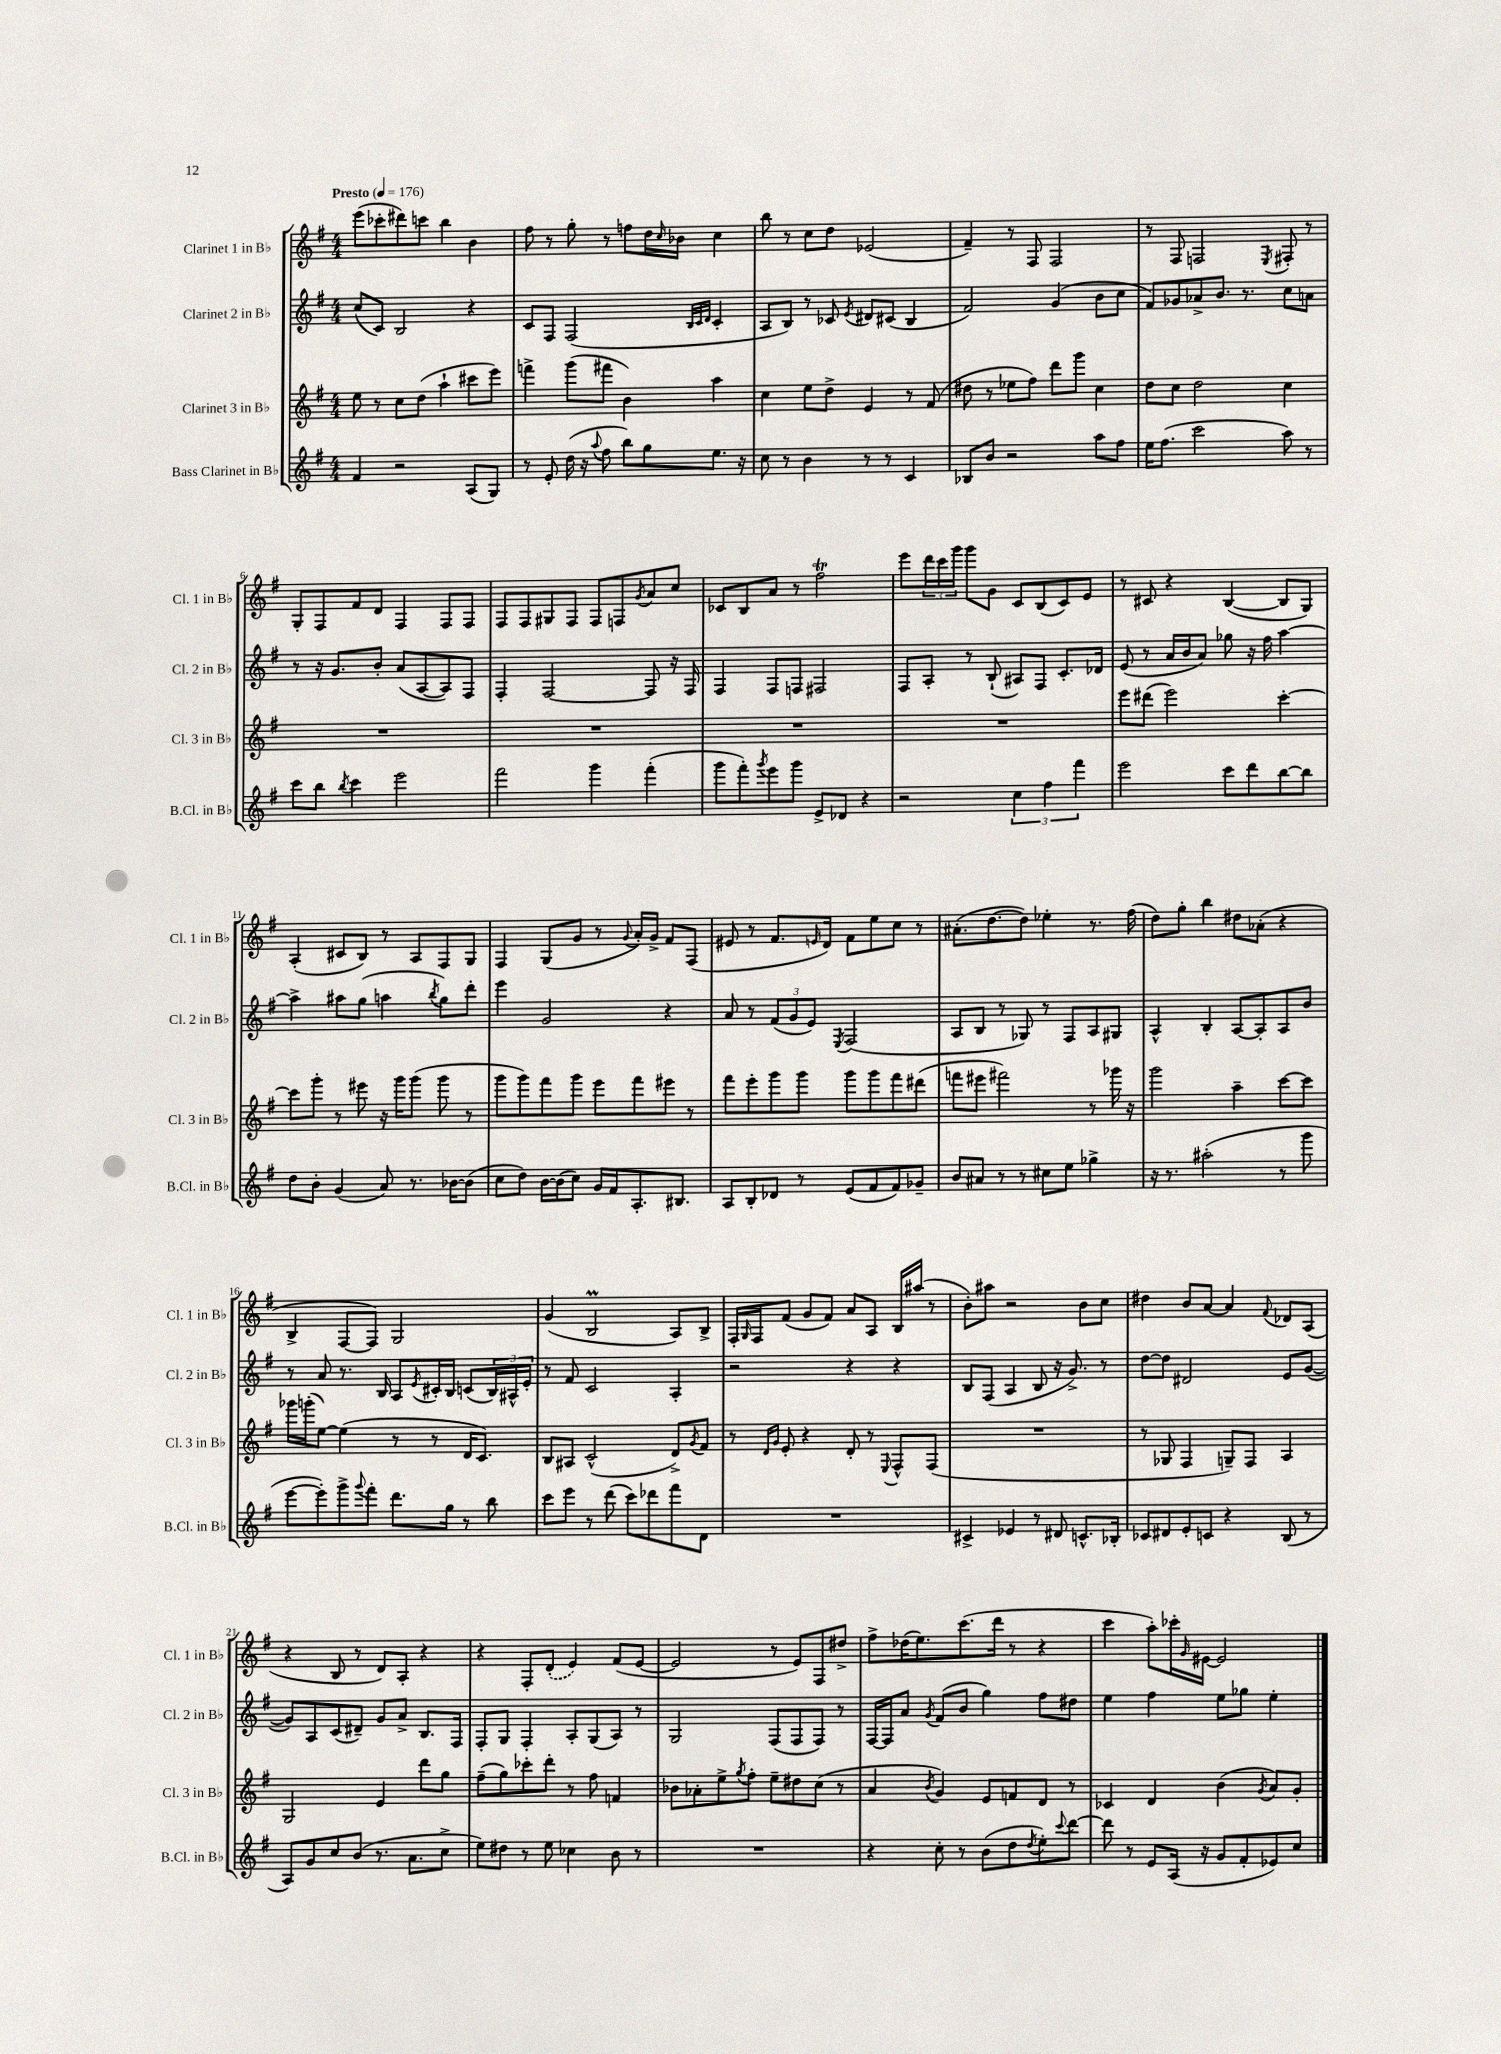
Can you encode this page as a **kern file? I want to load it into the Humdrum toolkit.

**kern	**kern	**kern	**kern
*part4	*part3	*part2	*part1
*staff4	*staff3	*staff2	*staff1
*I"Bass Clarinet in B♭	*I"Clarinet 3 in B♭	*I"Clarinet 2 in B♭	*I"Clarinet 1 in B♭
*I'B.Cl. in B♭	*I'Cl. 3 in B♭	*I'Cl. 2 in B♭	*I'Cl. 1 in B♭
*clefG2	*clefG2	*clefG2	*clefG2
*k[f#]	*k[f#]	*k[f#]	*k[f#]
*M4/4	*M4/4	*M4/4	*M4/4
*MM176	*MM176	*MM176	*MM176
=1	=1	=1	=1
!	!	!	!LO:TX:a:B:t=Presto
4f#/	8ee\	(8cc/L	(8eee\L
.	8r	8c/J)	8ccc-X'\
2r	8cc\L	2B/	8ddd#X\)
.	(8dd\J	.	8cccn\J
.	4aa`\	.	4bb\
(8A/L	8ccc#X\L	4r	4b\
8G/J)	8eee\J)	.	.
=2	=2	=2	=2
8r	4fffn^\	8c/L	8ff#\
8e'/	.	8F#/J	8r
(16dd\	(8ggg\L	(2F#/	8gg'\
16r	.	.	.
8qqaa/	.	.	.
8ff#\	8fff#X\J	.	8r
8bb\L)	4b\)	.	8ffn\L
8gg\	.	.	16dd\L
.	.	.	16qqcc/
.	.	.	16b-X\JJ
.	.	32qqB/LLL	.
.	.	32qqc/	.
.	.	32qqd/JJJ	.
8.ee\J	4aa\	4c'/	4cc\
16r	.	.	.
=3	=3	=3	=3
8cc\	4cc\	8A/L	8bb\
8r	.	8B/J)	8r
4b\	8ee\L	8r	8cc\L
.	8dd^\J	8c-X/	8dd\J
.	.	8qe/	.
8r	4e/	8d#X/L	(2e-X/
8r	.	(8c#X/J	.
4c/	8r	4B/	.
.	(8f#/	.	.
=4	=4	=4	=4
8B-X/L	8dd#X\	2f#/)	4f#~/)
8b/J	8r	.	.
2r	8ee-X\L	.	8r
.	8ff#\J)	.	8F#/
.	8ddd\L	(4g/	2F#/
.	8ggg\J	.	.
8aa\L	4cc\	8b\L	.
8ff#\J	.	8cc\J	.
=5	=5	=5	=5
16ee\KL	8dd\L	8f#/L)	8r
(8.ff#\J	.	.	.
.	8cc\J	8g-X/	8F#/
2ccc\	2dd\	8a-X^/	2Fn/
.	.	8.b/J	.
.	.	8.r	.
.	.	.	8qE/
8aa\)	4cc\	8cc\L	8F#X'/
8r	.	8an\J	8r
!!LO:LB:g=z
=6	=6	=6	=6
8ccc\L	1r	8r	8G'/L
8bb\J	.	16r	8F#/
.	.	8.g/L	.
8qbb/	.	.	.
4ccc\	.	.	8f#/
.	.	8b'/J	8d/J
2eee\	.	(8a/L	4F#/
.	.	[8A/	.
.	.	8A/])	8F#/L
.	.	8F#/J	8F#/J
=7	=7	=7	=7
2fff#\	1r	4F#'/	8F#/L
.	.	.	8F#/
.	.	[2F#/	8G#X/
.	.	.	8F#/J
4ggg\	.	.	8F#/L
.	.	.	8Fn/
.	.	.	8qg/
(4fff#'\	.	8F#/]	8a/
.	.	16r	8cc/J
.	.	16F#/	.
=8	=8	=8	=8
8ggg\L	1r	4F#/	8c-X/L
8fff#'\)	.	.	8B/
8qggg/	.	.	.
8eee\	.	8F#/L	8a/J
8ggg\J	.	8Fn/J	8r
8e^/L	.	2F#X/	2ff#t\
8d-X/J	.	.	.
4r	.	.	.
=9	=9	=9	=9
2r	1r	8F#/L	8eee\L
.	.	8A'/J	24ddd\L
.	.	.	24ccc\
.	.	.	24ggg\JJ
.	.	8r	8ggg\L
.	.	(8B`/	8g\J
6cc\	.	8A#X/L)	8c/L
.	.	8F#/J	(8B/
6ff#\	.	.	.
.	.	8.c'/L	8c/)
6fff#\	.	.	.
.	.	.	8e/J
.	.	16d-X/Jk	.
=10	=10	=10	=10
2eee\	8eee\L	(8e/	8r
.	(8ddd#X\J	8r	8c#X/
.	2eee\)	16a/LL	4r
.	.	16b/J	.
.	.	8a/J)	.
8ccc\L	.	8gg-X\	([4B/
8ddd\	.	16r	.
.	.	16ff#\	.
[8bb\	[4ccc'\	[4aa\	8B/L]
8bb\J]	.	.	8G/J)
!!LO:LB:g=z
=11	=11	=11	=11
8dd\L	8ccc\L]	4aa^\]	(4A'/
8b'\J	8ggg'\J	.	.
(4g/	8r	8aa#X\L	8c#X/L
.	8eee#X\	(8gg\J	8B/J)
8a/)	16r	4aan\	8r
.	16ggg\KL	.	.
8.r	(8ggg\J	.	8A/L
.	.	8qbb/	.
.	8ggg\	8gg\L)	8F#/
[16b-X\KL	.	.	.
(8b-\J]	8r	8ddd'\J	8G/J
=12	=12	=12	=12
8cc\L	8ggg\L	4eee\	4F#/
8dd\J)	8ggg\)	.	.
[16b\LL	8fff#\	2g/	(8G/L
(16b\J]	.	.	.
8cc\J)	8ggg\J	.	8g/J
16g/LL	8eee\L	.	8r
16f#/J	.	.	.
.	.	.	8qqg/
8.A'/	8fff#\	.	16a'/LL)
.	.	.	16g^/JJ
.	8eee#X\J	4r	8f#/L
8.B#X/J	.	.	.
.	8r	.	(8F#/J
=13	=13	=13	=13
8A/L	8fff#\L	8a/	8e#X/
8B'/	8eee'\	8r	8r
8d-X/J	8ggg\	(12f#/L	8.f#/L
.	.	12g/	.
8r	8ggg\J	.	.
.	.	12e/J)	.
.	.	.	16qqen/
.	.	.	16d/Jk)
.	.	8qE/	.
(8e/L	8ggg\L	(2F#/	8f#\L
8f#/	8ggg\	.	8ee\
8f#/)	8fff#\	.	8cc\J
8g-X~/J	(8ddd#X\J	.	8r
=14	=14	=14	=14
8b/L	8fffn\L	8A/L	(8.a#X'\L
8a#X/J	8eee#X\J	8B/J	.
.	.	.	[8.dd\
8r	2fff#X\)	8r	.
8r	.	8G-X/)	8dd\J])
8cc#X\L	.	8r	4ee-X'\
8ee\J	.	8F#/L	.
4gg-X^\	8r	8A/	8.r
.	16ggg-X\	8G#X/J	.
.	16r	.	(16ff#\
=15	=15	=15	=15
16r	2ggg\	4A^^/	8dd\L)
8.r	.	.	.
.	.	.	8gg'\J
(2aa#X'\	.	4B'/	4bb\
.	4aa~\	[8A/L	8dd#X\L
.	.	8A'/]	(8a-X'\J
8r	[8ccc\L	8A/	4r
8ggg\	8ccc\J]	8b/J	.
!!LO:LB:g=z
=16	=16	=16	=16
[8eee\L	16ggg-X\LL	8r	4B^/
.	(16gggn'\J	.	.
8eee'\])	[8ee\J)	8a/	.
8ggg^\	(4ee\]	8.r	[8F#/L
8qqggg/	.	.	.
8fff#'\J	.	.	8F#/J])
.	.	16B/	.
8.ddd\L	8r	8A/L	2G/
.	.	8qe/	.
.	8r	16c#X'/L	.
16gg\Jk	.	16B/JJ	.
8r	16d/KL	(8cn/L	.
.	8.c/J)	.	.
8bb\	.	24B/L)	.
.	.	24A#X^^/	.
.	.	24e'/JJ	.
=17	=17	=17	=17
8ccc\L	8B/L	8r	(4g/
8eee\J	8A#X/J	8f#/	.
8r	(2c^^/	2c/	2Bm/
(8ddd\	.	.	.
8ccc\L)	.	.	.
8ddd-X\	.	.	.
8fff#\	8d^/L)	4A'/	8A/L)
.	8qg/	.	.
8d\J	8f#/J	.	8B^/J
=18	=18	=18	=18
1r	8r	2r	16F#'/LL
.	.	.	16qqG/
.	.	.	16F#/J
.	16qqd/LL	.	.
.	16qqg/JJ	.	.
.	8e'/	.	(8f#/J
.	4r	.	8g/L
.	.	.	8f#/J)
.	8d'/	4r	8a/L
.	8r	.	8A/J
.	8qqE/	.	.
.	8F#^^/L	4r	16B/LL
.	.	.	(16aa#X/JJ
.	(8F#/J	.	8r
=19	=19	=19	=19
4c#X^/	1r	8B/L	8b'\L)
.	.	(8F#/J	8aa#X\J
4e-X/	.	4A/	2r
8r	.	8B/	.
8d#X/	.	16r	.
.	.	8.g^/)	.
8.cn^^/L	.	.	8b\L
.	.	8r	8cc\J
16B-X'/Jk	.	.	.
=20	=20	=20	=20
8c-X/L	8r	[8dd\L	4dd#X\
8d#X/	8G-X/	8dd\J]	.
8e'/	4F#/	2d#X/	8b/L
8cn/J	.	.	[8a/J
4r	8Gn~/L)	.	4a/]
.	8F#/J	.	.
.	.	.	8qqf#/
(8B/	4A/	8e/L	8d-X/L
8r	.	([8g/J	(8A/J
!!LO:LB:g=z
=21	=21	=21	=21
8A/L)	2G/	8g/L])	4r
8g/	.	8A/	.
8cc/	.	(8c/	8B/
(8b/J	.	8d#X~/J)	8r
8.r	4e/	8g/L	8d/L)
.	.	8a^/J	8A'/J
8.a\L	.	.	.
.	8ddd\L	8.B/L	4r
8cc^\J	8gg\J	.	.
.	.	16F#/Jk	.
=22	=22	=22	=22
8ee\L)	(8ff#~\L	8F#'/L	4r
8dd#X\J	8gg\)	8G/J	.
8r	8ccc-X'\	4F#'/	8F#'/L
8ee\	8ddd'\J	.	(8d'/J
4cc-X\	8r	8A'/L	4e/)
.	8ff#\	(8G/	.
8b\	4fn/	8A/J)	(8f#/L
8r	.	8r	[8e/J
=23	=23	=23	=23
1r	8b-X\L	2G/	2e/]
.	8a-X'\	.	.
.	8ee^\	.	.
.	8qgg/	.	.
.	8ff#'\J	.	.
.	8ee~\L	(8F#/L	8r
.	8dd#X\	8F#/	8e/L)
.	(8cc\J	8F#/J)	8F#/
.	8r	8r	8dd#X^/J
=24	=24	=24	=24
4r	4a/	[16F#/LL	8ff#^\L
.	.	16F#/J]	.
.	.	8a/J	(16dd-X\K
.	.	.	8.ee\)
.	8qb/	8qg/	.
8cc'\	4g/)	(8f#/L	.
8r	.	8b/J	(8.ccc\
(8b\L	8e/L	4gg\)	.
.	.	.	16ddd\Jk
8dd\	8fn/	.	8r
8qdd/	.	.	.
8ee'\)	8d/J	8ff#\L	4r
8qqccc/	.	.	.
[8ddd\J	8r	8dd#X\J	.
=25	=25	=25	=25
8ddd\]	4c-X/	4ee\	4ccc\
8r	.	.	.
8e/L	4d/	4ff#\	8aa'\L)
(16A/Jk	.	.	16ccc-X'\L
.	.	.	16qqg/
16r	.	.	[16e#X\JJ
8g/L	(4b\	8ee\L	2e#/]
8f#'/	.	8gg-X\J	.
.	8qg/	.	.
8e-X/)	8a/L)	4ee'\	.
8cc/J	8g'/J	.	.
==	==	==	==
*-	*-	*-	*-
